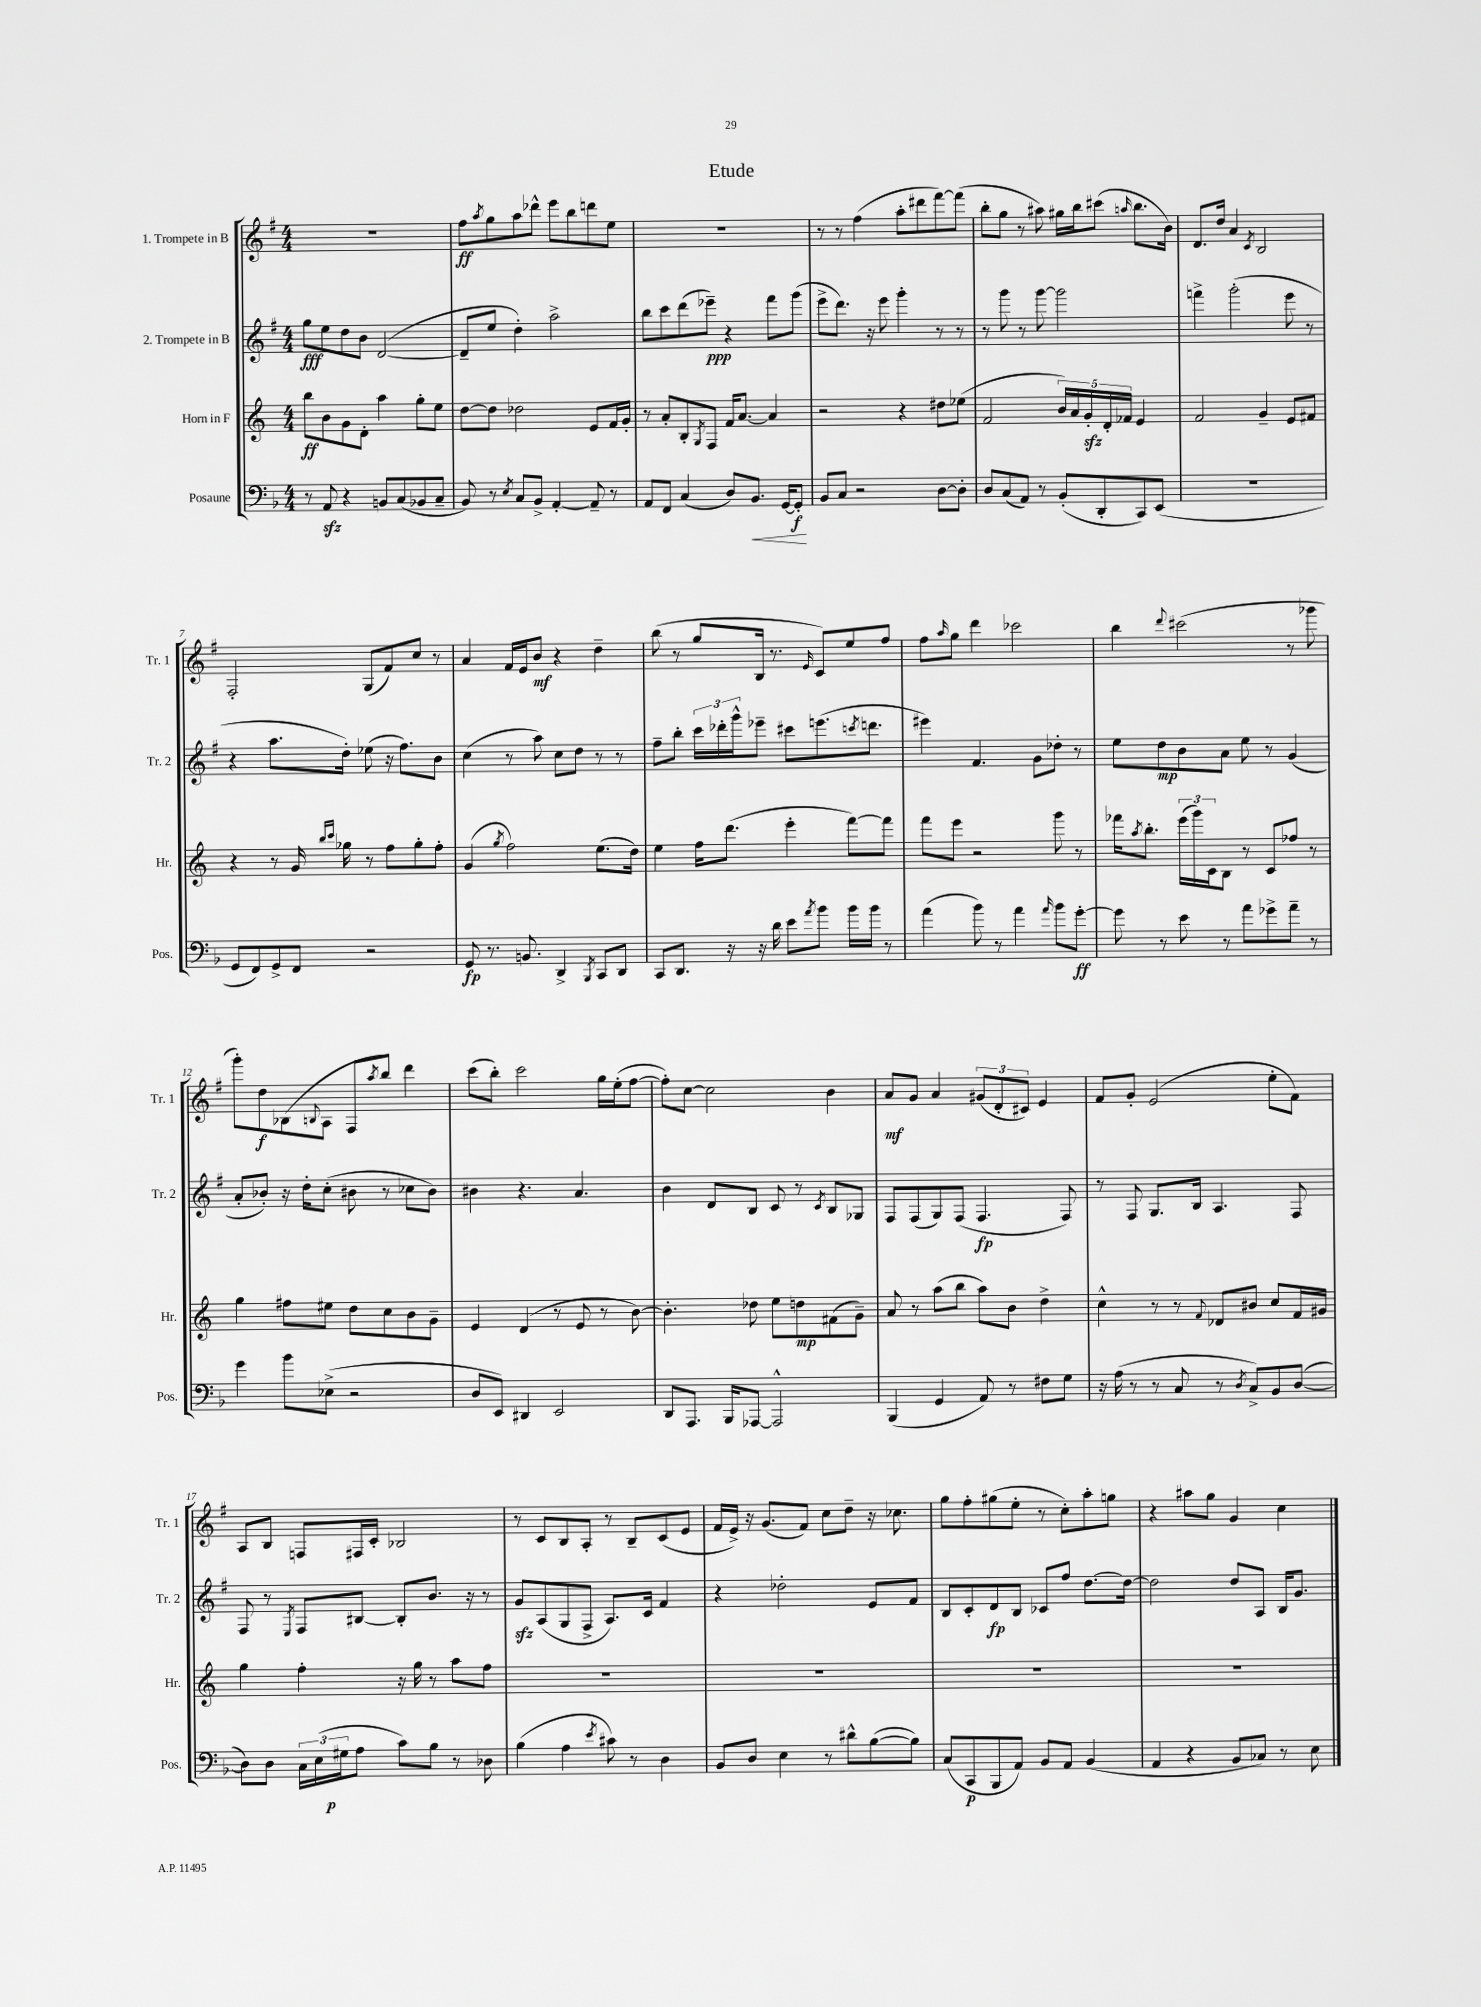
\header { title = "Etude" }
<<
\new StaffGroup <<
\new Staff = "s0" \with { instrumentName = "1. Trompete in B" shortInstrumentName = "Tr. 1" } {
    \clef treble \key g \major \numericTimeSignature \time 4/4
    R1 |
    fis''8\ff \acciaccatura { a''8 } g''8 a''8 des'''8-^ e'''8 b''8 d'''8 e''8 |
    R1 |
    r8 r8 fis''4( a''8-. dis'''8 fis'''8~) fis'''8( |
    b''8-. g''8 r8 ais''8) gis''16 b''16 cis'''8( \grace { a''16 } b''8. b'16) |
    d'8. d''16 a'4 \acciaccatura { c'8 } b2 |
    fis2-. g8( fis'8) c''8 r8 |
    a'4 fis'16 e'16 b'8\mf r4 d''4-- |
    b''8( r8 g''8 b16 r8. \grace { e'16 } c'8) e''8 fis''8 |
    fis''8 \grace { a''16 } g''8 d'''4 ces'''2 |
    b''4 \appoggiatura { d'''8 } cis'''2( r8 ges'''8 |
    g'''8-.) d''8\f bes8( \appoggiatura { b8 } a8 fis8 \acciaccatura { a''8 } b''8) d'''4 |
    c'''8( b''8-.) c'''2 g''16 e''16-.( fis''8~ |
    fis''8-.) c''8~ c''2 b'4 |
    a'8\mf g'8 a'4 \tuplet 3/2 { gis'8( d'8-. cis'8) } e'4 |
    fis'8 g'8-. e'2( e''8-. fis'8) |
    a8 b8 f8 fis16 c'16-. bes2 |
    r8 c'8 b8 a8-. r8 b8-- c'8( e'8 |
    fis'16 e'16->) r16 g'8.( fis'8) c''8 d''8-- r16 ces''8. |
    g''8 fis''8-. gis''8( e''8-. r8 c''8-.) a''8-. g''8 |
    r4 ais''8 g''8 g'4 c''4 \bar "|." |
}
\new Staff = "s1" \with { instrumentName = "2. Trompete in B" shortInstrumentName = "Tr. 2" } {
    \clef treble \key g \major \numericTimeSignature \time 4/4
    g''8\fff e''8 d''8 b'8 d'2~( |
    d'8-- e''8 d''4-.) a''2-> |
    b''8 c'''8 d'''8( ees'''8--\ppp) r4 fis'''8 g'''8( |
    e'''8-> d'''8.) r16 e'''8 g'''4-. r8 r8 |
    r8 g'''8 r8 g'''8~ g'''2 |
    f'''4-> g'''2-.( e'''8 r8 |
    r4 a''8. d''16-.) ees''8( r16 fis''8.) b'8 |
    c''4( r8 a''8) c''8 d''8 r8 r8 |
    fis''8-- b''8-. \tuplet 3/2 { c'''16 des'''16-. g'''16-^ } ees'''8-- cis'''8 e'''8.( \acciaccatura { c'''8 } d'''8. |
    eis'''4) fis'4. g'8 des''8-. r8 |
    e''8 d''8\mp b'8 a'8 e''8 r8 g'4( |
    a'8-. bes'8-.) r16 d''16-. c''8-.( bis'8 r8 ces''8 bis'8) |
    bis'4 r4. a'4. |
    b'4 d'8 b8 c'8 r8 \acciaccatura { c'8 } b8 ges8 |
    fis8 fis8( g8) fis8( fis4.\fp fis8) |
    r8 fis8 g8. b16 a4. fis8 |
    fis8 r8 \acciaccatura { e8 } fis8 bis8~ bis8-. b'8. r16 r8 |
    g'8\sfz a8( g8 fis8-> a8.) c'16 fis'4 |
    r4 des''2-. e'8 fis'8 |
    b8 c'8-. d'8\fp b8 ces'8 fis''8 d''8.~ d''16~ |
    d''2 d''8 a8 b16 g'8. \bar "|." |
}
\new Staff = "s2" \with { instrumentName = "Horn in F" shortInstrumentName = "Hr." } {
    \clef treble \key c \major \numericTimeSignature \time 4/4
    b''8\ff b'8 g'8 d'8-. a''4 g''8-. e''8 |
    d''8~ d''8 des''2 e'8 f'16 g'16-. |
    r8 a'8-. b8-. \acciaccatura { g8 } f8 f'16 a'8.~ a'4 |
    r2 r4 dis''8 ees''8( |
    f'2 \tuplet 5/4 { b'16) a'16 g'16-.\sfz d'16-. fes'16 } e'4 |
    f'2 g'4-- e'8 fis'8 |
    r4 r8 g'16 \grace { b''16 c'''16 } ges''16 r8 f''8 ges''8-. f''8-. |
    g'4( \acciaccatura { g''8 } f''2) e''8.( d''16) |
    e''4 f''16 d'''8.( e'''4-. f'''8~) f'''8 |
    f'''8 e'''8 r2 g'''8 r8 |
    fes'''16 \acciaccatura { a''8 } b''8.-. \tuplet 3/2 { e'''16( g'''16) c'16 } b8 r8 c'8 fes''8 r8 |
    g''4 fis''8 eis''8 d''8 c''8 b'8 g'8-- |
    e'4 d'4( r8 e'8 r8 b'8~) |
    b'4.-. des''8 e''8 d''8\mp fis'8( g'8--) |
    a'8 r8 a''8( b''8 a''8) b'8 d''4-> |
    c''4-^ r8 r8 \appoggiatura { f'8 } des'8 bis'8 c''8 f'16 gis'16 |
    g''4 f''4-. r16 g''16 r8 a''8 f''8 |
    R1 |
    R1 |
    R1 |
    R1 \bar "|." |
}
\new Staff = "s3" \with { instrumentName = "Posaune" shortInstrumentName = "Pos." } {
    \clef bass \key f \major \numericTimeSignature \time 4/4
    r8 a,8\sfz r4 b,8 c8( bes,8 c8-- |
    bes,8) r8 \acciaccatura { e8 } c8 bes,8-> a,4~-. a,8-- r8 |
    a,8 f,8 c4( d8) bes,8.\< g,16~ g,8-.\f\! |
    bes,8 c8 r2 d8~ d8-. |
    d8 c8( a,8) r8 bes,8-.( d,8-. c,8) e,8( |
    R1 |
    g,8 f,8) g,8-> f,8 r2 |
    g,8\fp r8. b,8. d,4-> \acciaccatura { bes,,8 } c,8 d,8 |
    c,8 d,8. r16 r16 d'16 e'8 \acciaccatura { a'8 } bes'8 bes'16 bes'16 r8 |
    a'4( bes'8) r8 a'4 \grace { a'16 } bes'8 g'8~-.\ff |
    g'8 r8 e'8 r8 a'8 ges'8-> a'8-- r8 |
    g'4 bes'8 ees8->( r2 |
    d8 e,8) dis,4 e,2 |
    d,8 a,,8. bes,,16 aes,,8~ aes,,2-^ |
    bes,,4( g,4 a,8) r8 fis8 g8 |
    r16 a16( r8 r8 c8 r8 \acciaccatura { d8 } c8->) bes,8 d8~( |
    d8) d8 \tuplet 3/2 { c16 e16( gis16\p } a8 c'8) bes8 r8 des8 |
    bes4( a4 \acciaccatura { e'8 } cis'8) r8 d4 |
    bes,8 d8 e4 r8 dis'8-^ bes8~( bes8) |
    c8( c,8\p bes,,8 a,8) bes,8 a,8 bes,4( |
    a,4 r4 bes,8 ces8) r8 e8 \bar "|." |
}
>>
>>
